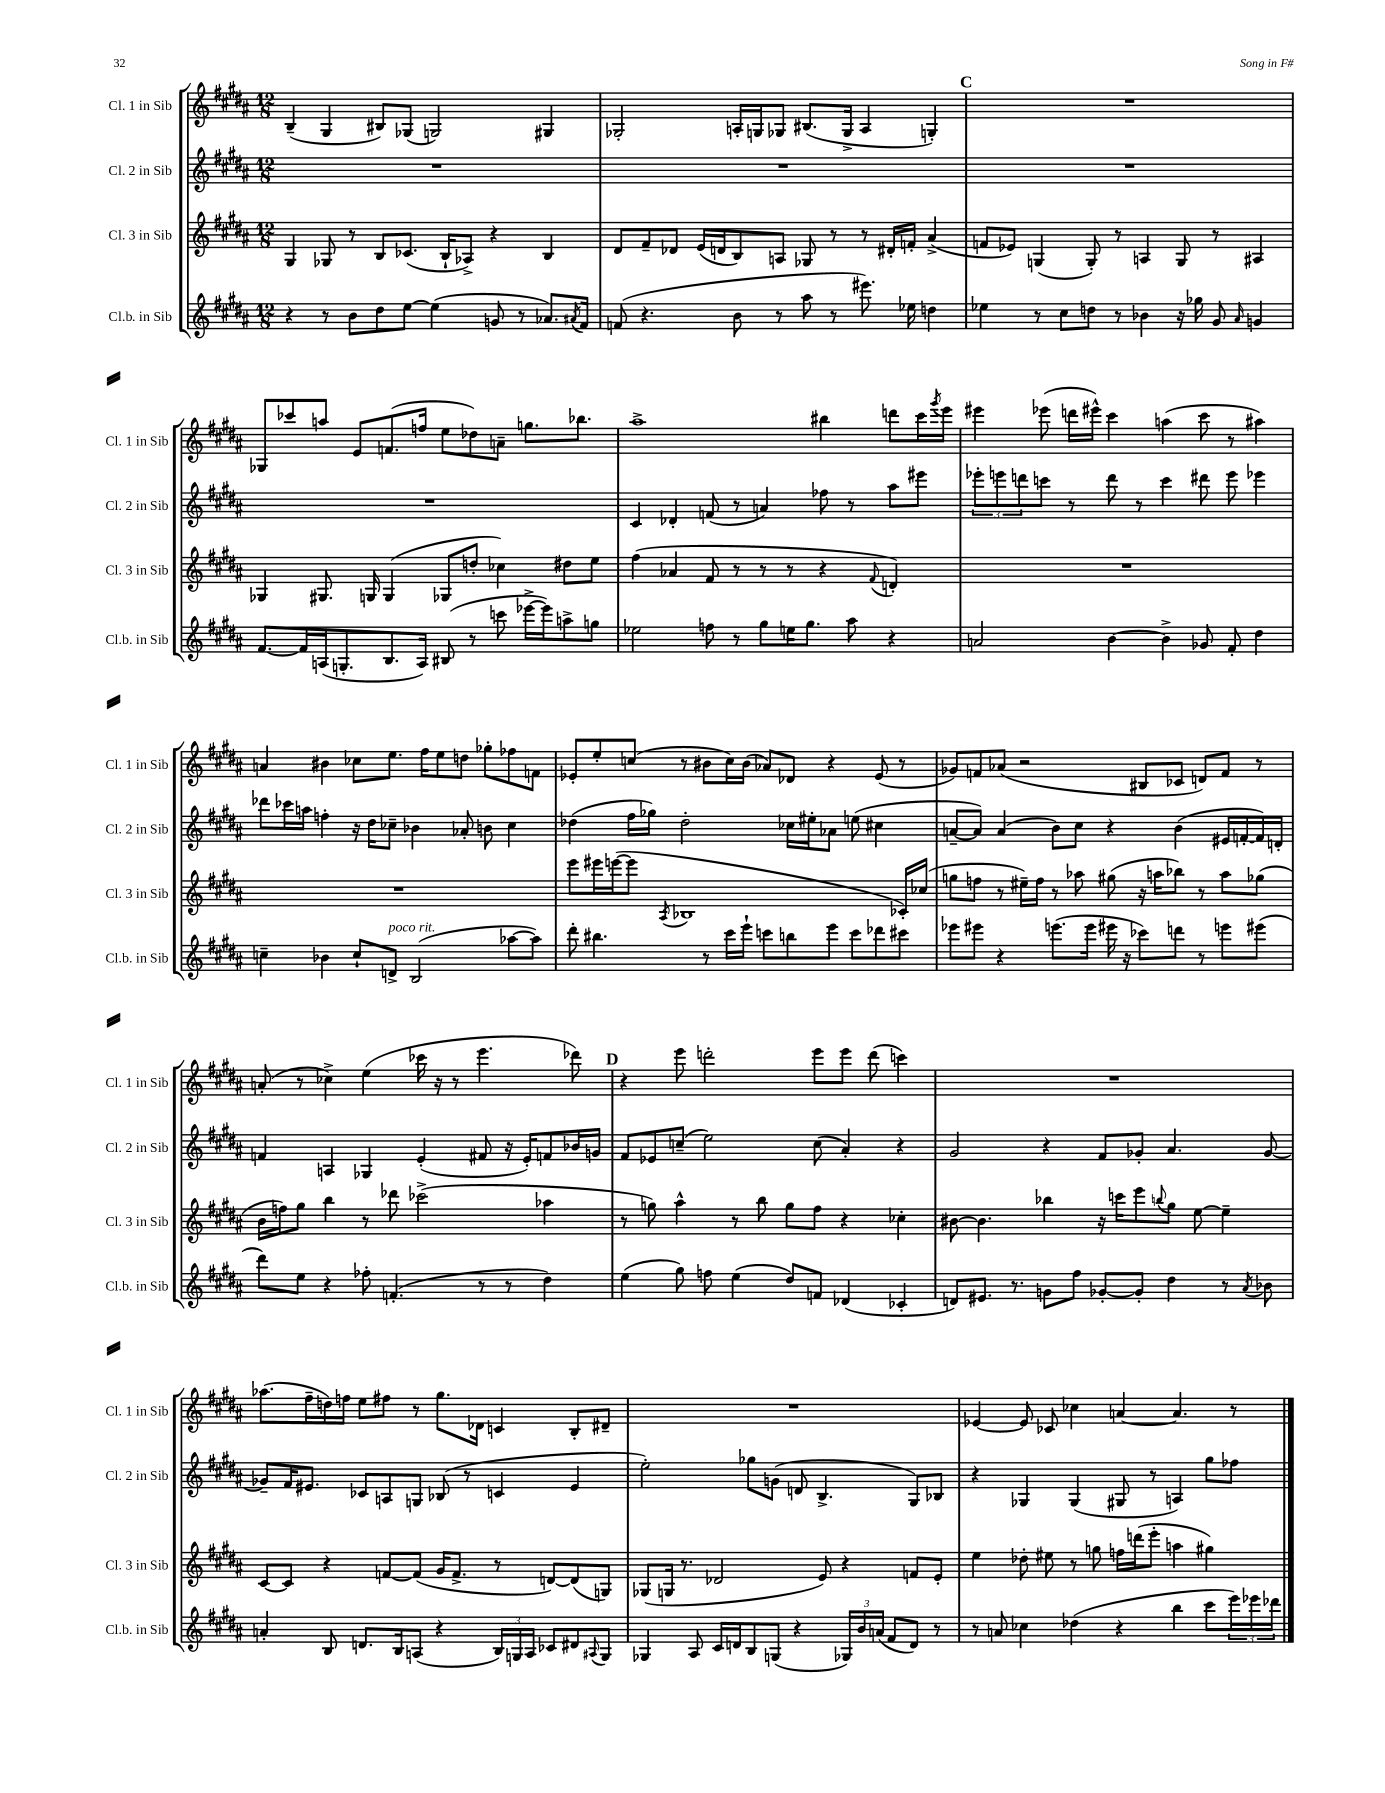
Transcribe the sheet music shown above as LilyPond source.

<<
\new StaffGroup <<
\new Staff = "s0" \with { instrumentName = "Cl. 1 in Sib" shortInstrumentName = "Cl. 1 in Sib" } {
    \clef treble \key b \major \numericTimeSignature \time 12/8
    b4--( gis4 bis8) ges8( g2) gis4 |
    ges2-. a16-. g16 ges8 bis8.( ges16-> a4 g4-.) |
    \mark \markup { \bold "C" } R1. |
    ges8 ces'''8 a''8 e'8 f'8.( f''16 e''8 des''8) a'8-- g''8. bes''8. |
    ais''1-> bis''4 d'''8 cis'''16 \acciaccatura { gis'''8 } e'''16 |
    eis'''4 ees'''8( d'''16 eis'''16-^) cis'''4 a''4( cis'''8 r8 ais''4) |
    a'4 bis'4 ces''8 e''8. fis''16 e''8 d''8 ges''8-. fes''8 f'8 |
    ees'8-. e''8-. c''8( r8 bis'8 c''16) bis'16( aes'8) des'8 r4 ees'8( r8 |
    ges'8) f'8 aes'8( r2 bis8 ces'8 d'8) f'8 r8 |
    a'8-.( r8 ces''4->) e''4( ces'''16 r16 r8 e'''4. des'''8) |
    \mark \markup { \bold "D" } r4 e'''8 d'''2-. e'''8 e'''8 d'''8( c'''4) |
    R1. |
    aes''8.( fis''16-- d''16) f''16 e''8 fis''8 r8 gis''8. des'16 c'4 b8-. dis'8-- |
    R1. |
    ees'4~ ees'8 ces'8 ces''4 a'4~ a'4. r8 \bar "|." |
}
\new Staff = "s1" \with { instrumentName = "Cl. 2 in Sib" shortInstrumentName = "Cl. 2 in Sib" } {
    \clef treble \key b \major \numericTimeSignature \time 12/8
    R1. |
    R1. |
    \mark \markup { \bold "C" } R1. |
    R1. |
    cis'4 des'4-. f'8( r8 a'4) fes''8 r8 ais''8 eis'''8 |
    \tuplet 3/2 { ees'''8-. e'''8 d'''8 } c'''8 r8 d'''8 r8 c'''4 dis'''8 e'''8 ees'''4 |
    des'''8 ces'''16 a''16 f''4-. r16 dis''16 ces''8-- bes'4 aes'8-. b'8 ces''4 |
    des''4( fis''16 ges''16) des''2-. ces''16 eis''16-. aes'8 e''8( cis''4 |
    a'8~-- a'8) a'4( b'8) cis''8 r4 b'4( eis'16 f'16~-. f'16) d'16-. |
    f'4 a4 ges4 e'4-.( fis'8 r16 e'16-.) f'8 bes'16 g'16 |
    \mark \markup { \bold "D" } fis'8 ees'8 c''8--( e''2) c''8( ais'4-.) r4 |
    gis'2 r4 fis'8 ges'8-. ais'4. ges'8~ |
    ges'8-- fis'16 eis'8. ces'8 a8 g8 bes8( r8 c'4 eis'4 |
    e''2-.) ges''8 g'8( d'8 b4.-> gis8) bes8 |
    r4 ges4 ges4( gis8 r8 a4) gis''8 fes''8 \bar "|." |
}
\new Staff = "s2" \with { instrumentName = "Cl. 3 in Sib" shortInstrumentName = "Cl. 3 in Sib" } {
    \clef treble \key b \major \numericTimeSignature \time 12/8
    gis4 ges8 r8 b8 ces'8.( b16-! aes8->) r4 b4 |
    dis'8 fis'8-- des'8 e'16( d'16 b8) a8 ges8 r8 r8 dis'16-. f'16-. ais'4->( |
    \mark \markup { \bold "C" } f'8 ees'8) g4( g8-.) r8 a4 g8 r8 ais4 |
    ges4 gis8. g16 g4( ges8 d''8-. ces''4) dis''8 e''8 |
    fis''4( aes'4 fis'8 r8 r8 r8 r4 \appoggiatura { fis'8 } d'4-.) |
    R1. |
    R1. |
    e'''8 eis'''16 e'''16~( e'''8 \acciaccatura { ais8 } bes1 ces'16-.) ces''16( |
    g''8 f''8 r8 eis''16--) f''16 r8 aes''8 gis''8( r16 a''16 bes''8) r8 a''8 ges''8( |
    b'16 f''16) gis''8 b''4 r8 des'''8 ces'''2->( aes''4 |
    \mark \markup { \bold "D" } r8 g''8) ais''4-^ r8 b''8 g''8 fis''8 r4 ces''4-. |
    bis'8~ bis'4. bes''4 r16 c'''16 e'''8 \appoggiatura { b''8 } gis''8 e''8~ e''4-- |
    cis'8~ cis'8 r4 f'8~ f'8( gis'16 f'8.-> r8 d'8~) d'8( g8) |
    ges8( g16 r8. des'2 e'8) r4 f'8 e'8-. |
    e''4 des''8-. eis''8 r8 g''8 f''16 d'''16( e'''8-. a''4 gis''4) \bar "|." |
}
\new Staff = "s3" \with { instrumentName = "Cl.b. in Sib" shortInstrumentName = "Cl.b. in Sib" } {
    \clef treble \key b \major \numericTimeSignature \time 12/8
    r4 r8 b'8 dis''8 e''8~ e''4( g'8 r8 aes'8.) \acciaccatura { ais'8 } fis'16 |
    f'8( r4. b'8 r8 ais''8 r8 eis'''8.) ees''16 d''4 |
    \mark \markup { \bold "C" } ees''4 r8 cis''8 d''8 r8 bes'4 r16 ges''16 gis'8 \grace { ais'16 } g'4 |
    fis'8.~ fis'16 a16( g8.-. b8. a16) bis8( r8 c'''8 ees'''16~-> ees'''16) a''8-> g''8 |
    ees''2 f''8 r8 gis''8 e''16 gis''8. ais''8 r4 |
    a'2 b'4~ b'4-> ges'8 fis'8-. dis''4 |
    c''4-- bes'4 c''8-! d'8->^\markup { \italic "poco rit." } b2( aes''8~ aes''8) |
    dis'''8-. bis''4. r8 cis'''16 e'''16-! c'''8 b''8 e'''8 c'''8 des'''8 cis'''8 |
    ees'''8 eis'''8 r4 e'''8.( e'''16 eis'''16 r16 ces'''8) d'''8 r8 e'''8 eis'''8( |
    dis'''8) e''8 r4 fes''8-. f'4.-.( r8 r8 dis''4) |
    \mark \markup { \bold "D" } e''4( gis''8) f''8 e''4( dis''8) f'8 des'4( ces'4-. |
    d'8) eis'8. r8. g'8 fis''8 ges'8~-. ges'8-. dis''4 r8 \acciaccatura { ais'8 } bes'8 |
    a'4-. b8 d'8. b16 a8( r4 \tuplet 3/2 { b16) g16 a16 } ces'8 dis'8 \appoggiatura { ais8 } g8 |
    ges4 ais8 cis'16 d'16 b8 g8( r4 \tuplet 3/2 { ges16) b'16 a'16( } fis'8 d'8) r8 |
    r8 a'8 ces''4 des''4( r4 b''4 cis'''8 \tuplet 3/2 { e'''16) ees'''16 des'''16 } \bar "|." |
}
>>
>>
\layout { \context { \Score \remove "Bar_number_engraver" } }
